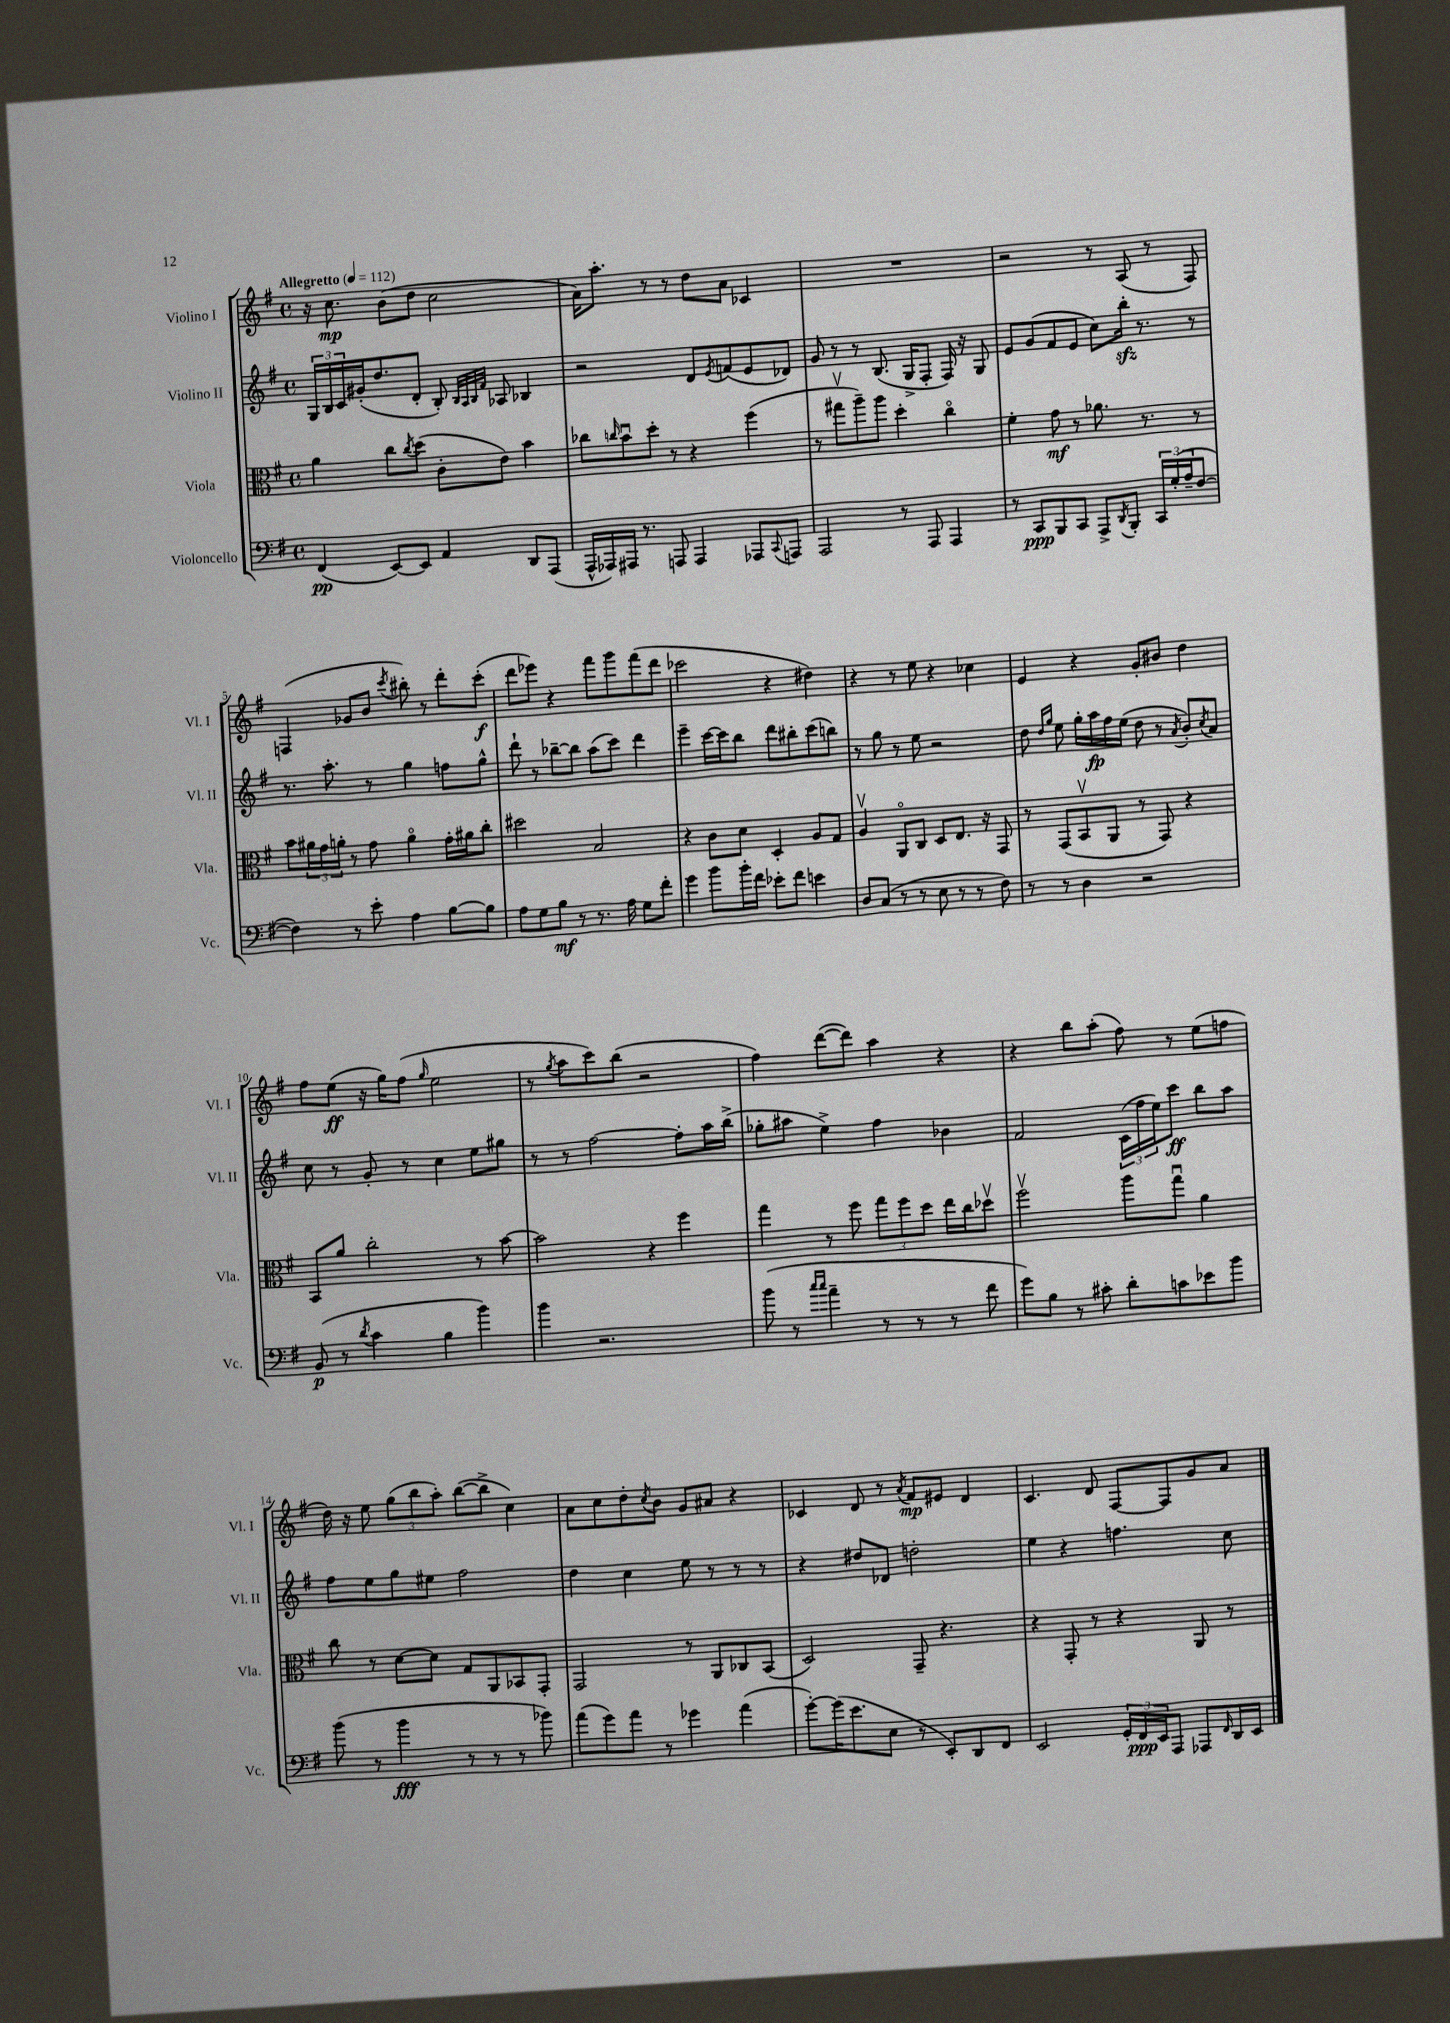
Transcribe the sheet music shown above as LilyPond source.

<<
\new StaffGroup <<
\new Staff = "s0" \with { instrumentName = "Violino I" shortInstrumentName = "Vl. I" } {
    \clef treble \key g \major \defaultTimeSignature \time 4/4 \tempo "Allegretto" 4 = 112
    r16 c''8.\mp b'8( d''8 c''2 |
    a'16) a''8.-. r8 r8 d''8 a'8 ces'4 |
    R1 |
    r2 r8 a8( r8 fis8) |
    f4( ges'8 b'8 \acciaccatura { c'''8 } bis''8-.) r8 d'''8-. c'''8-.\f( |
    d'''8 ees'''8) r4 fis'''8 g'''8 fis'''8( d'''8 |
    ces'''2 r4 dis''4) |
    r4 r8 e''8 r4 ces''4 |
    e'4 r4 g'8-. bis'8 d''4 |
    fis''8 e''8\ff( r16 g''16) fis''8( \grace { g''16 } e''2 |
    r8 \acciaccatura { g''8 } a''8 c'''8) b''8( r2 |
    fis''4) d'''8~( d'''8) a''4 r4 |
    r4 b''8 a''8-.( fis''8) r8 e''8( f''8 |
    d''16) r16 e''8 \tuplet 3/2 { g''8( b''8 a''8-.) } b''8~( b''8-> c''4) |
    a'8 c''8 d''8-. \acciaccatura { c''8 } b'8 g'8 ais'8 r4 |
    ces'4 d'8 r8 \acciaccatura { a'8 } fis'8\mp eis'8 d'4 |
    c'4. d'8 fis8~ fis8 g'8 a'8 \bar "|." |
}
\new Staff = "s1" \with { instrumentName = "Violino II" shortInstrumentName = "Vl. II" } {
    \clef treble \key g \major \defaultTimeSignature \time 4/4
    \tuplet 3/2 { g16 b16 c'16 } gis'16-.( d''8. d'8-. b8-.) \grace { b32 a32 b32 fis'32 } aes8 bes4 |
    r2 d'8 \acciaccatura { e'8 } f'8( e'8 des'8) |
    g'8 r8 r8 b8.( g16-> fis8-. fis16) r16 g8 |
    e'8 g'8( fis'8 e'8 c''8) b''16-.\sfz r8. r8 |
    r8. a''8.-. r8 g''4 f''8 g''8-^ |
    d'''8-! r8 bes''8~-- bes''8 a''8( c'''8) d'''4 |
    e'''4-- c'''16~ c'''16 b''8 d'''8 bis''8-. c'''8( b''8) |
    r8 g''8 r8 e''8 r2 |
    d''8 \grace { d''16 g''16 } e''8 g''16-. a''16\fp fis''16 e''16( d''8 r8 \acciaccatura { a'8 } b'8-.) \acciaccatura { c''8 } a'8 |
    c''8 r8 g'8-. r8 c''4 e''8 gis''8 |
    r8 r8 fis''2~ fis''8-. a''16 b''16->( |
    ges''8-. ais''8 e''4->) fis''4 bes'4 |
    fis'2 \tuplet 3/2 { c'16( fis''16 e''16) } c'''8\ff b''8 a''8 |
    fis''8 e''8 g''8 eis''8 fis''2 |
    d''4 c''4 e''8 r8 r8 r8 |
    r4 dis''8 des'8 d''2-. |
    e''4 r4 f''4. c''8 \bar "|." |
}
\new Staff = "s2" \with { instrumentName = "Viola" shortInstrumentName = "Vla." } {
    \clef alto \key g \major \defaultTimeSignature \time 4/4
    a'4 c''8 \acciaccatura { c''8 } d''8( c'8-. e'8) b'4 |
    ces''8 \grace { c''16 } b'8\downbow d''8-. r8 r4 fis''4( |
    r8 gis''8\upbow a''8--) a''8 d''4-. c''4\flageolet |
    fis'4-. g'8\mf r8 aes'8. r8. r8 |
    b'8 \tuplet 3/2 { ais'16 g'16 a'16-. } r8 g'8 a'4\flageolet g'16-. ais'16 c''8-. |
    dis''2 b2 |
    r4 c'8 d'8 d4-. a8 g8 |
    a4\upbow a,8\flageolet c8 d8 e8. r16 g,8 |
    r8 g,8( b,8\upbow a,8 r8 g,8) r4 |
    b,8 a'8 c''2-. r8 b'8~ |
    b'2 r4 fis''4 |
    g''4 r8 fis''8 \tuplet 3/2 { g''8 fis''8 d''8 } e''16 c''16 des''8\upbow |
    fis''2\upbow a''8 g''8\downbow a'4 |
    c''8 r8 d'8~ d'8 g8 a,8 bes,8 g,8-. |
    g,2 r8 a,8 ces8 b,8( |
    d2) g,8-- r4. |
    r4 g,8-. r8 r4 a,8 r8 \bar "|." |
}
\new Staff = "s3" \with { instrumentName = "Violoncello" shortInstrumentName = "Vc." } {
    \clef bass \key g \major \defaultTimeSignature \time 4/4
    fis,4\pp( e,8~) e,8 a,4 d,8 a,,8( |
    a,,16-^ aes,,16) ais,,16 r8. a,,8 a,,4 aes,,8 \appoggiatura { c,8 } a,,8 |
    a,,2 r8 a,,8 a,,4 |
    r8 c,8\ppp b,,8 c,8 a,,8-> \acciaccatura { d,8 } b,,8-. \tuplet 3/2 { c,16 g16-.( a16-- } fis8~ |
    fis4) r8 e'8-. a4 b8~ b8 |
    a8 g8 b8\mf r8 r8. a16 g8 fis'8-. |
    g'4 b'8 b'16-. fis'16 ees'8-. fis'8 e'4 |
    d8 c8( r8 r8 e8 r8 r8 fis8) |
    r8 r8 d4 r2 |
    b,8\p( r8 \acciaccatura { d'8 } c'4 b4 b'4) |
    b'4 r2. |
    b'8( r8 \grace { c''16 c''16 } a'4-- r8 r8 r8 fis'8 |
    g'8) b8 r8 cis'8-. d'8-. c'8 ees'8 b'8 |
    b'8( r8 b'4\fff r8 r8 r8 bes'8) |
    a'8( g'8) a'8 r8 ges'4 a'4( |
    g'8~-.) g'16( e'8. e8 r8 e,8-.) d,8 fis,8 |
    e,2 \tuplet 3/2 { g,16-. fis,16\ppp e,16 } a,,8 aes,,8 \grace { fis,16 } d,16 e,16 \bar "|." |
}
>>
>>
